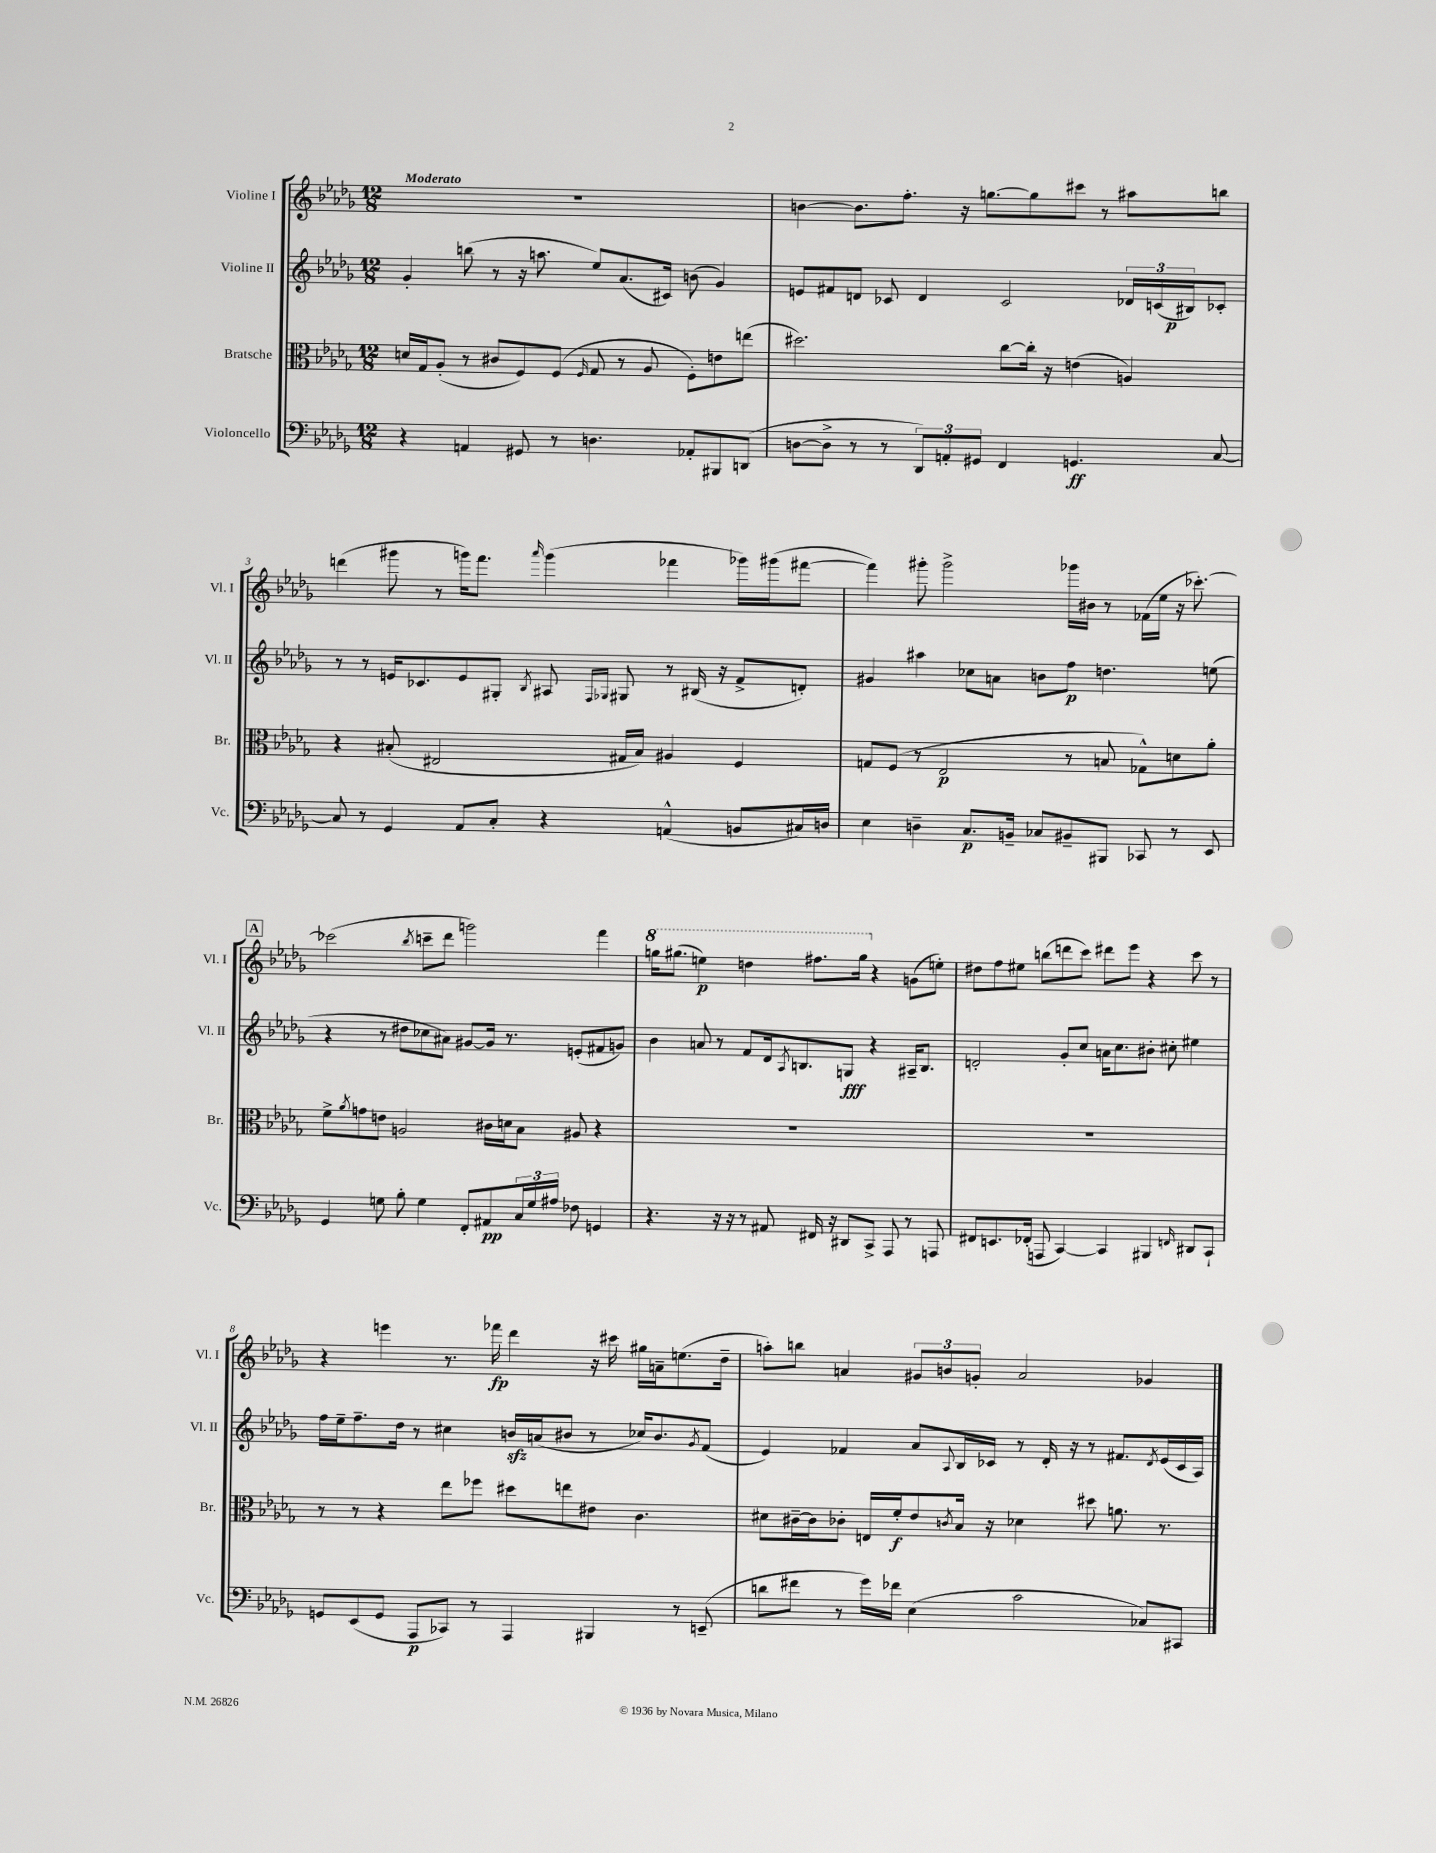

**kern	**kern	**kern	**kern
*staff4	*staff3	*staff2	*staff1
*clefF4	*clefC3	*clefG2	*clefG2
*k[b-e-a-d-g-]	*k[b-e-a-d-g-]	*k[b-e-a-d-g-]	*k[b-e-a-d-g-]
*M12/8	*M12/8	*M12/8	*M12/8
4r	16d	4g-'	1.r
.	16G-	.	.
.	(8A-'	.	.
4AA	8r	(8bb	.
.	8c#	8r	.
8GG#	8F)	16r	.
.	.	8.aa	.
8r	(8F	.	.
.	16qqF	.	.
4.D	8G-	8ee-)	.
.	8r	(8.a-	.
.	8A-	.	.
.	.	16c#)	.
8AA-'	8F')	(8b	.
8BBB#	8e	4g-)	.
(8DD	(8ee	.	.
=	=	=	=
[8D	2.dd#)	8e	[4b
8D^]	.	8f#	.
8r	.	8d	8.b]
8r	.	8c-	.
.	.	.	8.ff'
12DD-)	.	4d	.
12AA'	.	.	.
.	.	.	16r
12GG#	.	.	.
.	.	.	[8.gg
4FF	[8cc	2c-	.
.	16cc']	.	8gg]
.	16r	.	.
4.GG	(4e	.	8ccc#
.	.	.	8r
.	4A)	24d-	8aa#
.	.	(24c	.
.	.	24B#)	.
[8C	.	8c-'	8bb
=	=	=	=
8C]	4r	8r	(4ddd
8r	.	8r	.
4GG-	(8B#'	16e	8ggg#
.	.	8.c-	.
.	2E#	.	8r
8AA-	.	8e	16ggg)
.	.	.	8.fff
8C'	.	8G#'	.
.	.	8qB-	16qqaaa-
4r	.	8A#	(4ggg
.	.	16qqF	.
.	.	16qqG-	.
.	16G#	8G#	.
.	16B#)	.	.
(4AA^^	4A#	8r	4fff-
.	.	(16B#	.
.	.	16r	.
8BB	4F	8f^	16ggg-)
.	.	.	(16ggg#
16C#)	.	8d')	[8fff#
16D	.	.	.
=	=	=	=
4E-	8G	4g#	4fff#])
.	(8F	.	.
4D~	8r	4aa#	8ggg#'
.	2E-	.	2ggg#^
8.C	.	8cc-	.
.	.	8a	.
16BB~	.	.	.
8C-	.	8b	.
8BB#~	8r	8ff	16ggg-
.	.	.	16b#
8BBB#	8B	4.dd	8r
8CC-	8G-^^)	.	(16f-
.	.	.	16ee-
8r	8d	.	16r
.	.	.	[8.ccc-')
8EE-	8a-'	(8ee	.
=	=	=	=
4GG-	8f^	4r	(2ccc-]
.	8qa-	.	.
.	8g	.	.
8G	8e	8r	.
8B-'	2A	8dd#	.
.	.	.	8qbb-
4G	.	8cc-	8ccc~
.	.	8a#)	8ddd-
8FF'	.	[8g#	2ggg)
8AA#	16c#	16g#]	.
.	16d	8.r	.
24C	8B-	.	.
24G	.	.	.
24A#	.	.	.
8F-	8A#	(8e'	.
4GG	4r	8f#	4fff
.	.	8g)	.
=	=	=	=
4.r	1.r	4b-	16ggg
.	.	.	(8.ggg#
.	.	8a	4eee)
16r	.	8r	.
16r	.	.	.
8r	.	8f	4ddd
8AA#	.	16d-	.
.	.	8qA-	.
.	.	8.B	.
16FF#	.	.	8.fff#
16r	.	.	.
8DD#	.	8G	.
.	.	.	16ggg#
8CC^	.	4r	4r
8AAA-	.	.	.
8r	.	16A#~	(8g
.	.	8.B	.
8AAA	.	.	8ee')
=	=	=	=
8FF#	1.r	2d'	8dd#
8.EE	.	.	8ff
.	.	.	8ee#
(16FF-'	.	.	.
8AAA	.	.	(8bb
[4CC)	.	8g-'	8ddd
.	.	8cc	8ccc)
4CC]	.	16a	8ddd#
.	.	8.cc	.
.	.	.	8eee-
4BBB#	.	8b#'	4r
.	.	8cc#'	.
16qqFF	.	.	.
8DD#	.	4ee#	8ccc
8CC`	.	.	8r
=	=	=	=
8GG	8r	16ff	4r
.	.	16ee-~	.
(8EE-	8r	8.ff~	.
8GG	4r	.	4eee
.	.	16dd-	.
8AAA-	.	8r	.
8CC-)	8ee-	4cc#	8.r
8r	8ff-	.	.
.	.	.	16fff-
4AAA-	8dd#	16b	4ddd-
.	.	(16a	.
.	8ee	8b#	.
4BBB#	8e#	8r	16r
.	.	.	16ccc#
.	4.c	16cc-)	16gg#
.	.	8.b#	16a~
8r	.	.	(8.ee
.	.	8qg-	.
(8EE~	.	(8f	.
.	.	.	16dd-~
=	=	=	=
8d	8d#	4e-)	8aa')
8f#	[16c#~	.	8bb
.	16c#]	.	.
8r	8c-'	4f-	4a
16g-)	16E	.	.
16f-	16f'	.	.
(4E-	8e-	8a-	12g#
.	.	.	12b
.	8qc	8qqA-	.
.	16B-	16B-	.
.	.	.	12g'
.	16r	16c-	.
2c	4d-	8r	2a
.	.	16d-'	.
.	.	16r	.
.	8dd#	8r	.
.	8.a	8.f#	.
8C-)	.	.	4g-
.	.	8qd-	.
.	8.r	(16e-	.
8CC#	.	16c-	.
.	.	16A-)	.
==	==	==	==
*-	*-	*-	*-
